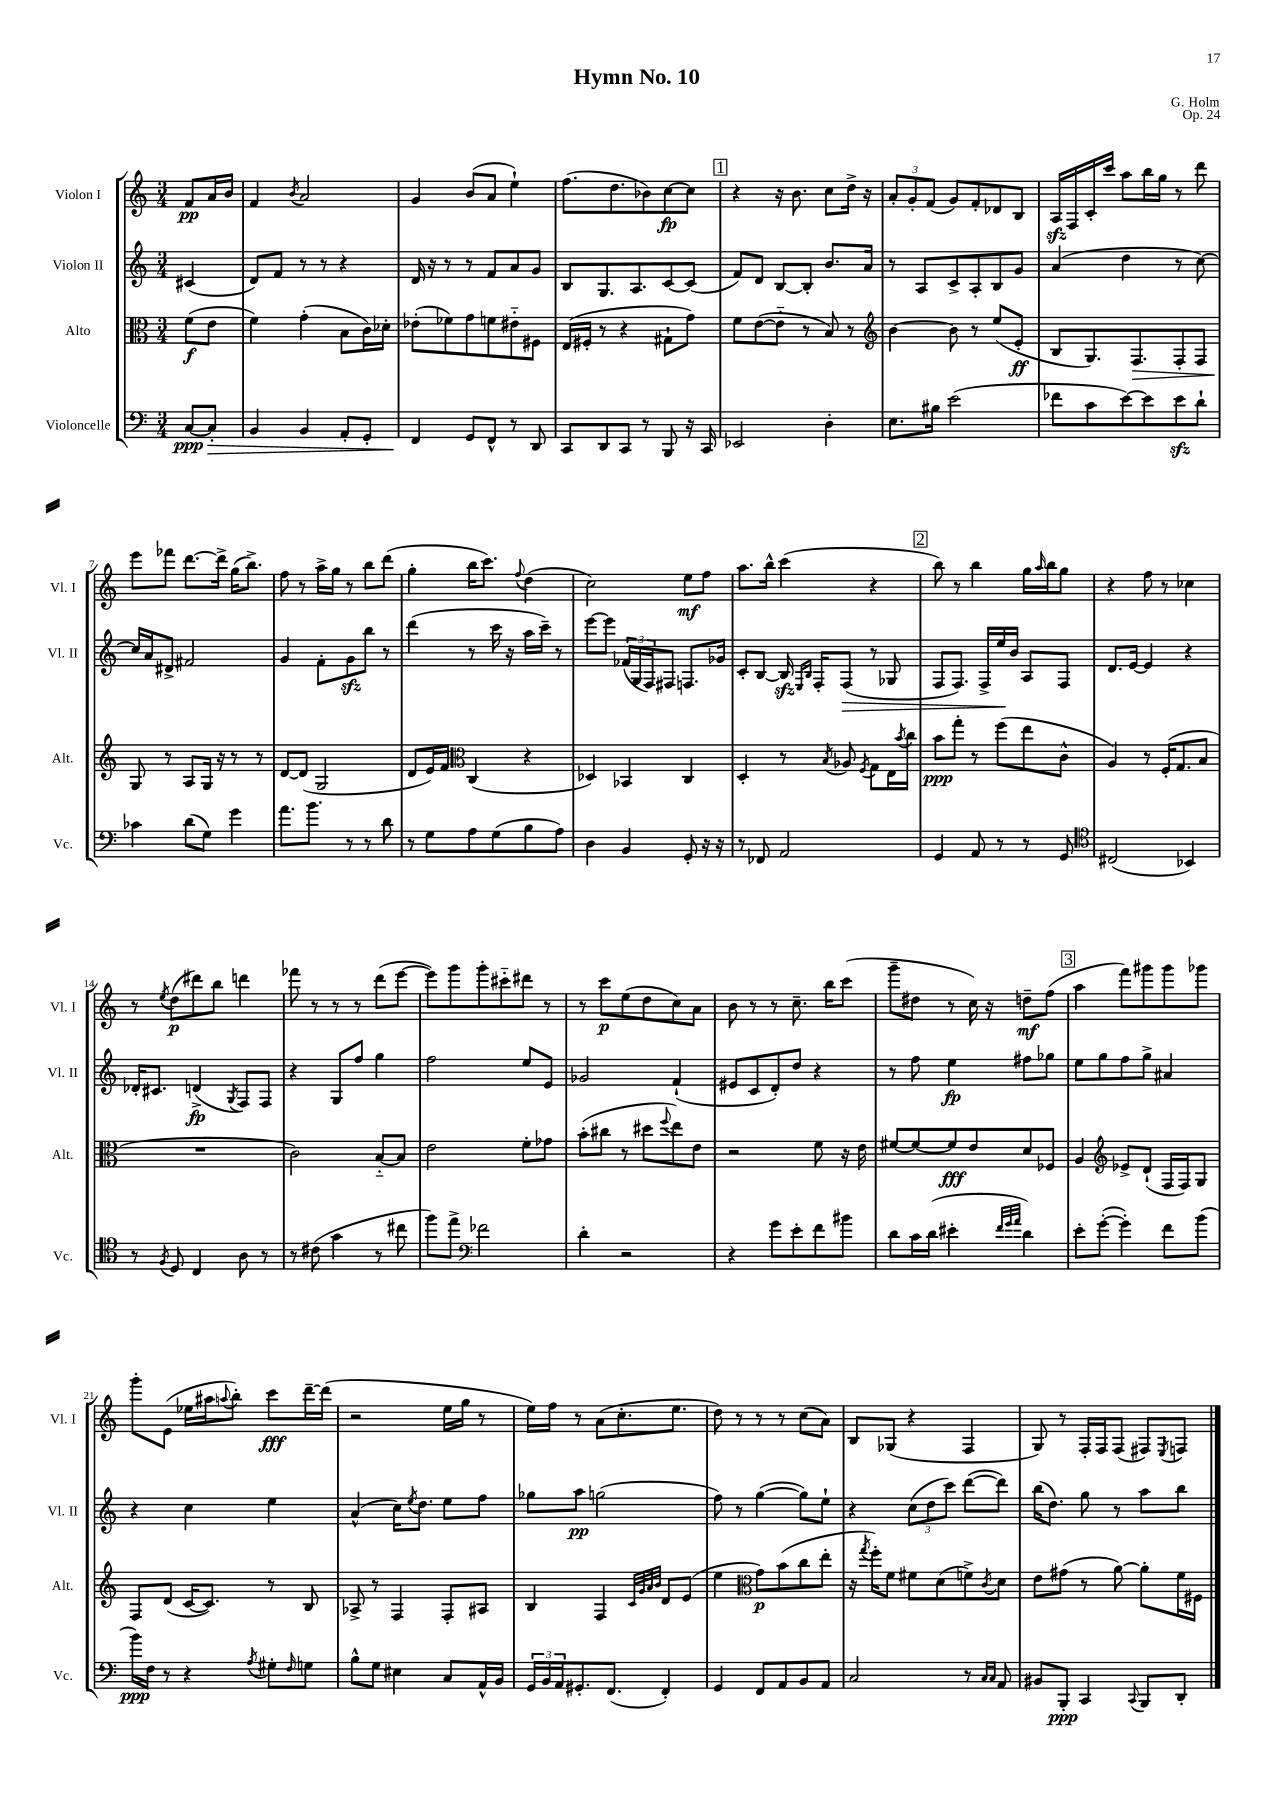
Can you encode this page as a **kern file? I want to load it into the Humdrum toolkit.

**kern	**kern	**kern	**kern
*staff4	*staff3	*staff2	*staff1
*clefF4	*clefC3	*clefG2	*clefG2
*k[]	*k[]	*k[]	*k[]
*M3/4	*M3/4	*M3/4	*M3/4
[8C	(8f	(4c#	8f
8C']	8e	.	16a
.	.	.	16b
=	=	=	=
4BB	4f)	8d)	4f
.	.	8f	.
.	.	.	8qb
4BB	(4g'	8r	2a
.	.	8r	.
8AA'	8B	4r	.
8GG'	16c)	.	.
.	16d-'	.	.
=	=	=	=
4FF	(8e-'	16d	4g
.	.	16r	.
.	8f-)	8r	.
8GG	8g	8r	(8b
8FF^^	8f	8f	8a
8r	8e#'~	8a	4ee`)
8DD	8F#	8g	.
=	=	=	=
8CC	(16E	8B	(8.ff
.	16F#'	.	.
8DD	8r	8.G	.
.	.	.	8.dd
8CC	4r	.	.
.	.	8.A	.
8r	.	.	8b-)
8BBB	8G#`	[8c	[8cc
16r	8g)	(8c]	8cc]
16CC	.	.	.
=	=	=	=
2EE-	8f	8f)	4r
.	([8e	8d	.
.	8e'~]	[8B	16r
.	.	.	8.b
.	8r	8B']	.
4D'	8B)	8.b	8cc
.	8r	.	16dd^
.	.	16a	16r
=	=	=	=
*	*clefG2	*	*
8.E	[4b	8r	12a'
.	.	.	12g'
.	.	8A	.
.	.	.	(12f
16B#	.	.	.
(2e	8b]	8c^	8g)
.	8r	8A'	8f'
.	(8ee	8B	8d-
.	8e'	8g	8B
=	=	=	=
8f-	8B	(4a	16A
.	.	.	16F
8c	8.G)	.	16c'
.	.	.	16ccc
[8e)	.	4dd	8aa
.	8.F	.	.
8e]	.	.	16bb
.	.	.	16gg
8e	8F'	8r	8r
8d`	8F	[8cc)	8ddd
=	=	=	=
4c-	8G	16cc]	8eee
.	.	16a	.
.	8r	8d#^	8fff-
(8d	8A	2f#	[8.ddd
8G)	16G	.	.
.	16r	.	16ddd^]
4g	8r	.	(16gg
.	.	.	8.bb^)
.	8r	.	.
=	=	=	=
8.a	[8d	4g	8ff
.	(8d]	.	8r
8.b	.	.	.
.	2G	8f'	16aa^
.	.	.	16gg
8r	.	8g	8r
8r	.	8bb	8bb
8d	.	8r	(8ddd
=	=	=	=
8r	8d	(4ddd	4gg'
8G	16e)	.	.
.	16f	.	.
*	*clefC3	*	*
8A	(4C	8r	16bb
.	.	.	8.ccc)
(8G	.	16ccc	.
.	.	16r	.
.	.	.	8qqff
8B	4r	16aa	(4dd
.	.	16ccc~)	.
8A)	.	8r	.
=	=	=	=
4D	4D-)	[8eee	2cc)
.	.	8eee]	.
4BB	4BB-	(24f-	.
.	.	24G	.
.	.	24F)	.
.	.	8F#	.
8GG'	4C	8.F	8ee
16r	.	.	8ff
16r	.	16g-	.
=	=	=	=
8r	4D'	8c'	8.aa
8FF-	.	[8B	.
.	.	.	16bb^^
2AA	8r	16B]	(4ccc
.	.	16qqE	.
.	.	16qqB	.
.	.	16F'	.
.	8qB	.	.
.	8A-	(8F	.
.	8qF	.	.
.	8G	8r	4r
.	16E	8G-	.
.	8qb	.	.
.	16cc	.	.
=	=	=	=
4GG	8b	8F	8bb)
.	8gg'	8.F)	8r
8AA	8r	.	4bb
.	.	16F^	.
8r	(8ff	16ee	.
.	.	16b	.
8r	8ee	8A	16gg
.	.	.	16qqaa
.	.	.	16bb
8GG	8c^^	8F	8gg
=	=	=	=
*clefC4	*	*	*
(2C#	4A)	8.d	4r
.	.	[16e	.
.	8r	4e]	8ff
.	(16F'	.	8r
.	8.G	.	.
4BB-)	.	4r	4cc-
.	8B	.	.
=	=	=	=
8r	2.r	16d-'	8r
.	.	8.c#	.
8qF	.	.	8qee
8D	.	.	(8dd
4C	.	(4d^	8ddd#)
.	.	.	8bb
.	.	8qG	.
8A	.	8F)	4ddd
8r	.	8F	.
=	=	=	=
8r	2c)	4r	8fff-
(8c#	.	.	8r
4g	.	8G	8r
.	.	8ff	8r
8r	[8B'~	4gg	(8ddd
8cc#	8B]	.	[8eee
=	=	=	=
8ff)	2e	2ff	8eee])
8ee^	.	.	8ggg
*clefF4	*	*	*
2f-	.	.	8ggg'
.	.	.	8ccc#'~
.	8f'	8ee	8ddd#
.	8g-	8e	8r
=	=	=	=
4d'	(8b'	2g-	8r
.	8cc#	.	8ccc
2r	8r	.	(8ee
.	8dd#	.	8dd
.	8qqff	.	.
.	8ee)	(4f`	8cc)
.	8e	.	8a
=	=	=	=
4r	2r	8e#	8b
.	.	8c	8r
8g	.	8d')	8r
8e'	.	8dd	8.cc~
8f	8f	4r	.
.	.	.	16bb
8b#	16r	.	(8ccc
.	16e	.	.
=	=	=	=
8d	[8f#	8r	8ggg~
16c	8f#_	8ff	8dd#
(16d	.	.	.
4e#'	8f#]	4ee	8r
.	8e	.	16cc)
.	.	.	16r
32qqf	.	.	.
32qqg	.	.	.
32qqa	.	.	.
4d)	8d	8ff#	8dd~
.	8F-	8gg-	(8ff
=	=	=	=
8e'	4A	8ee	4aa
([8g'	.	8gg	.
*	*clefG2	*	*
4g'])	8e-^	8ff	8fff)
.	(8d`	8gg^	8ggg#
8f	16F	4a#	8ggg#
.	16F)	.	.
(8b	8G	.	8ggg-
=	=	=	=
16b)	8F	4r	8ggg'
16F	.	.	.
8r	(8d	.	(8e
4r	[16c	4cc	16ee-
.	8.c])	.	16aa#
.	.	.	8qqaa
.	.	.	8bb')
8qA	.	.	.
8G#'	8r	4ee	8ccc
16qqF	.	.	.
8G	8B	.	[16ddd~
.	.	.	(16ddd]
=	=	=	=
8B^^	8A-^	(4a^^	2r
8G	8r	.	.
4E#	4F	16cc)	.
.	.	8qee	.
.	.	8.dd	.
8C	8F'	8ee	16ee
.	.	.	16gg
16AA^^	8A#	8ff	8r
16BB	.	.	.
=	=	=	=
24GG	4B	8gg-	16ee)
24BB	.	.	.
.	.	.	16ff
24AA	.	.	.
8.GG#'	.	8aa	8r
.	4F	(2gg	(8a
(8.FF	.	.	.
.	.	.	8.cc'
.	32qqc	.	.
.	32qqg	.	.
.	32qqa	.	.
.	32qqb	.	.
4FF')	8d	.	.
.	.	.	8.ee
.	(8e	.	.
=	=	=	=
4GG	4ee	8ff)	8dd)
.	.	8r	8r
*	*clefC3	*	*
8FF	8g)	([4gg	8r
8AA	(8b	.	8r
8BB	8cc	8gg])	(8cc
8AA	8ee'	8ee`	8a)
=	=	=	=
2C	16r	4r	8B
.	8qgg	.	.
.	16ff')	.	.
.	8f	.	(8G-
.	8f#	(12cc	4r
.	.	12dd	.
.	(8d	.	.
.	.	12ccc)	.
8r	8f^)	([8ddd	4F
16qqC	.	.	.
16qqC	8qc	.	.
8AA	8d	8ddd])	.
=	=	=	=
8BB#	8e	(16bb	8G)
.	.	8.dd)	.
8BBB'	(8g#	.	8r
4CC	8r	8gg	16F'
.	.	.	16F
.	[8a)	8r	(8F
8qqCC	.	.	.
8BBB	8a']	8aa	8F#)
.	.	.	8qE
8DD'	16f	8bb	8F
.	16F#	.	.
==	==	==	==
*-	*-	*-	*-
